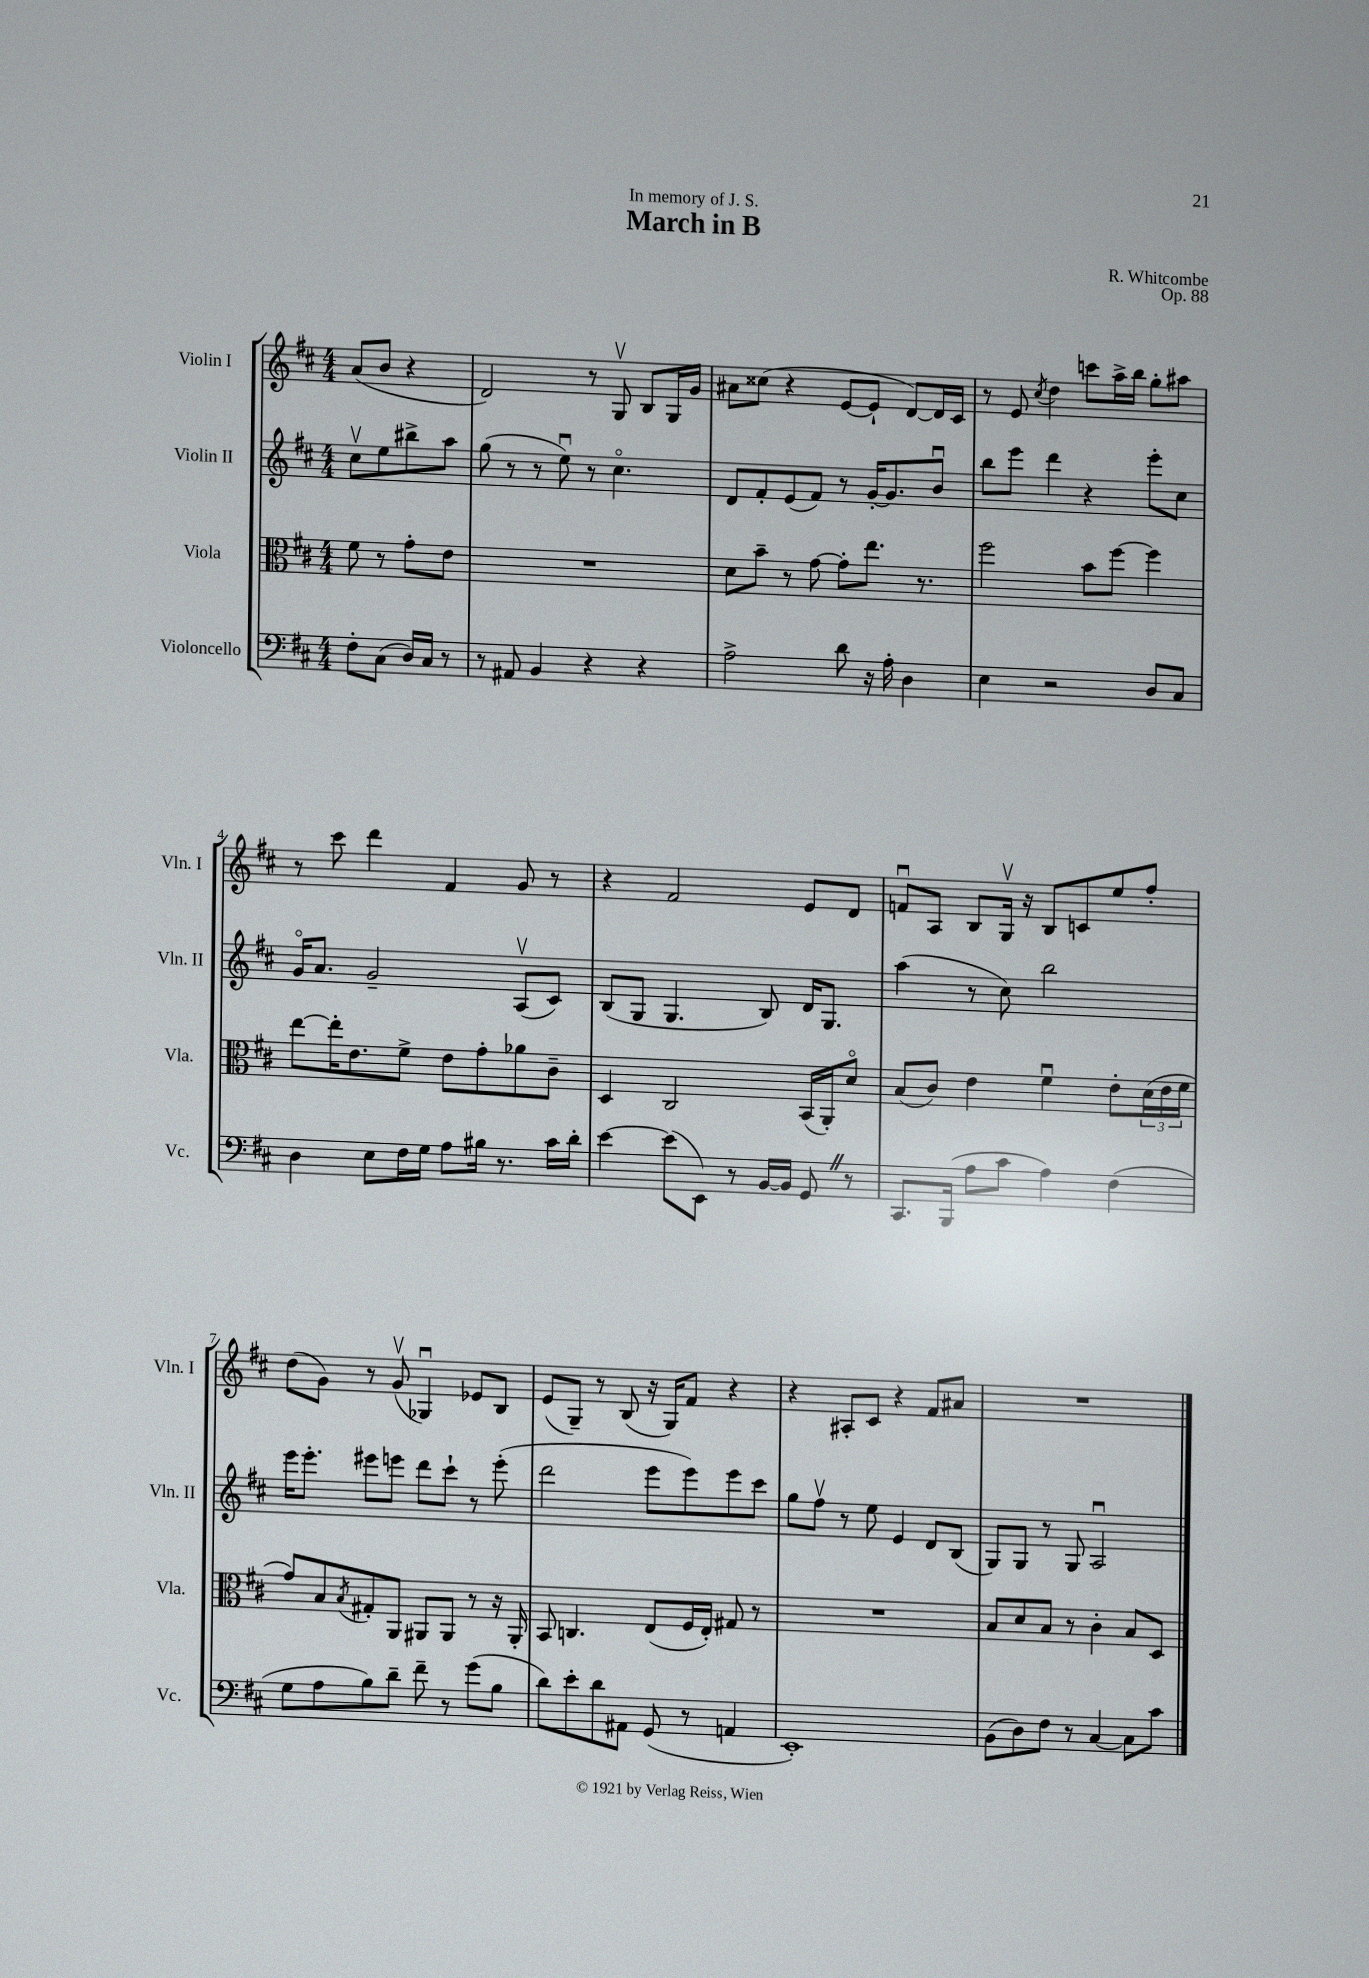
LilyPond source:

\header { title = "March in B" composer = "R. Whitcombe" dedication = "In memory of J. S." opus = "Op. 88" }
<<
\new StaffGroup <<
\new Staff = "s0" \with { instrumentName = "Violin I" shortInstrumentName = "Vln. I" } {
    \clef treble \key d \major \numericTimeSignature \time 4/4 \partial 2
    a'8( b'8 r4 |
    d'2) r8 g8\upbow b8 g16 g'16 |
    ais'8 cisis''8( r4 e'8~ e'8-! d'8~) d'16 cis'16 |
    r8 e'8 \acciaccatura { cis''8 } d''4 c'''8 a''16-> b''16 g''8-. ais''8 |
    r8 cis'''8 d'''4 fis'4 g'8 r8 |
    r4 fis'2 e'8 d'8 |
    f'8\downbow a8 b8 g16\upbow r16 b8 c'8 e''8 fis''8-. |
    d''8( g'8) r8 g'8\upbow( ges4\downbow) ees'8 b8 |
    e'8( g8--) r8 b8( r16 g16) fis'8 r4 |
    r4 ais8-. cis'8 r4 fis'8 ais'8 |
    R1 \bar "|." |
}
\new Staff = "s1" \with { instrumentName = "Violin II" shortInstrumentName = "Vln. II" } {
    \clef treble \key d \major \numericTimeSignature \time 4/4 \partial 2
    cis''8\upbow e''8 bis''8-> a''8 |
    g''8( r8 r8 e''8\downbow) r8 cis''4.\flageolet |
    d'8 fis'8-. e'8( fis'8) r8 g'16~-. g'8. b'8\downbow |
    b''8 e'''8 d'''4 r4 e'''8-. cis''8 |
    g'16\flageolet a'8. g'2-- a8\upbow( cis'8) |
    b8( g8 g4. b8) d'16 g8. |
    a''4( r8 cis''8) b''2 |
    e'''16 e'''8.-. eis'''8 e'''8 d'''8 cis'''8-! r8 e'''8-.( |
    d'''2 e'''8 e'''8) e'''8 cis'''8 |
    g''8 fis''8\upbow r8 e''8 e'4 d'8 b8( |
    g8) g8 r8 g8 a2\downbow \bar "|." |
}
\new Staff = "s2" \with { instrumentName = "Viola" shortInstrumentName = "Vla." } {
    \clef alto \key d \major \numericTimeSignature \time 4/4 \partial 2
    fis'8 r8 g'8-. e'8 |
    R1 |
    d'8 b'8-- r8 g'8~ g'8-. e''8. r8. |
    fis''2 b'8 fis''8~ fis''4 |
    e''8~ e''16-. e'8. fis'8-> e'8 g'8-. aes'8 cis'8-- |
    d4 cis2 b,16( a,16-.) d'8\flageolet |
    b8( cis'8) e'4 fis'4\downbow e'8-. \tuplet 3/2 { d'16( e'16 fis'16 } |
    g'8) b8 \acciaccatura { b8 } gis8-. a,8 ais,8 ais,8 r8 r16 ais,16-. |
    b,8 c4. e8( fis16 e16-.) gis8 r8 |
    R1 |
    b8 d'8 b8 r8 cis'4-. b8 d8 \bar "|." |
}
\new Staff = "s3" \with { instrumentName = "Violoncello" shortInstrumentName = "Vc." } {
    \clef bass \key d \major \numericTimeSignature \time 4/4 \partial 2
    fis8-. cis8( d16) cis16 r8 |
    r8 ais,8 b,4 r4 r4 |
    a2-> d'8 r16 a16-. d4 |
    e4 r2 d8 cis8 |
    d4 e8 fis16 g16 a8 bis16 r8. cis'16 d'16-. |
    e'4~ e'8( e,8) r8 b,16~ b,16 g,8 \once \override BreathingSign.text = \markup { \musicglyph "scripts.caesura.straight" } \breathe r8 |
    cis,8. b,,16( a8 cis'8 a4) fis4( |
    g8 a8 b8) d'8-- fis'8-- r8 g'8( b8 |
    d'8) e'8-. d'8 ais,8 g,8( r8 a,4 |
    e,1-.) |
    b,8( d8) fis8 r8 cis4~ cis8 cis'8 \bar "|." |
}
>>
>>
